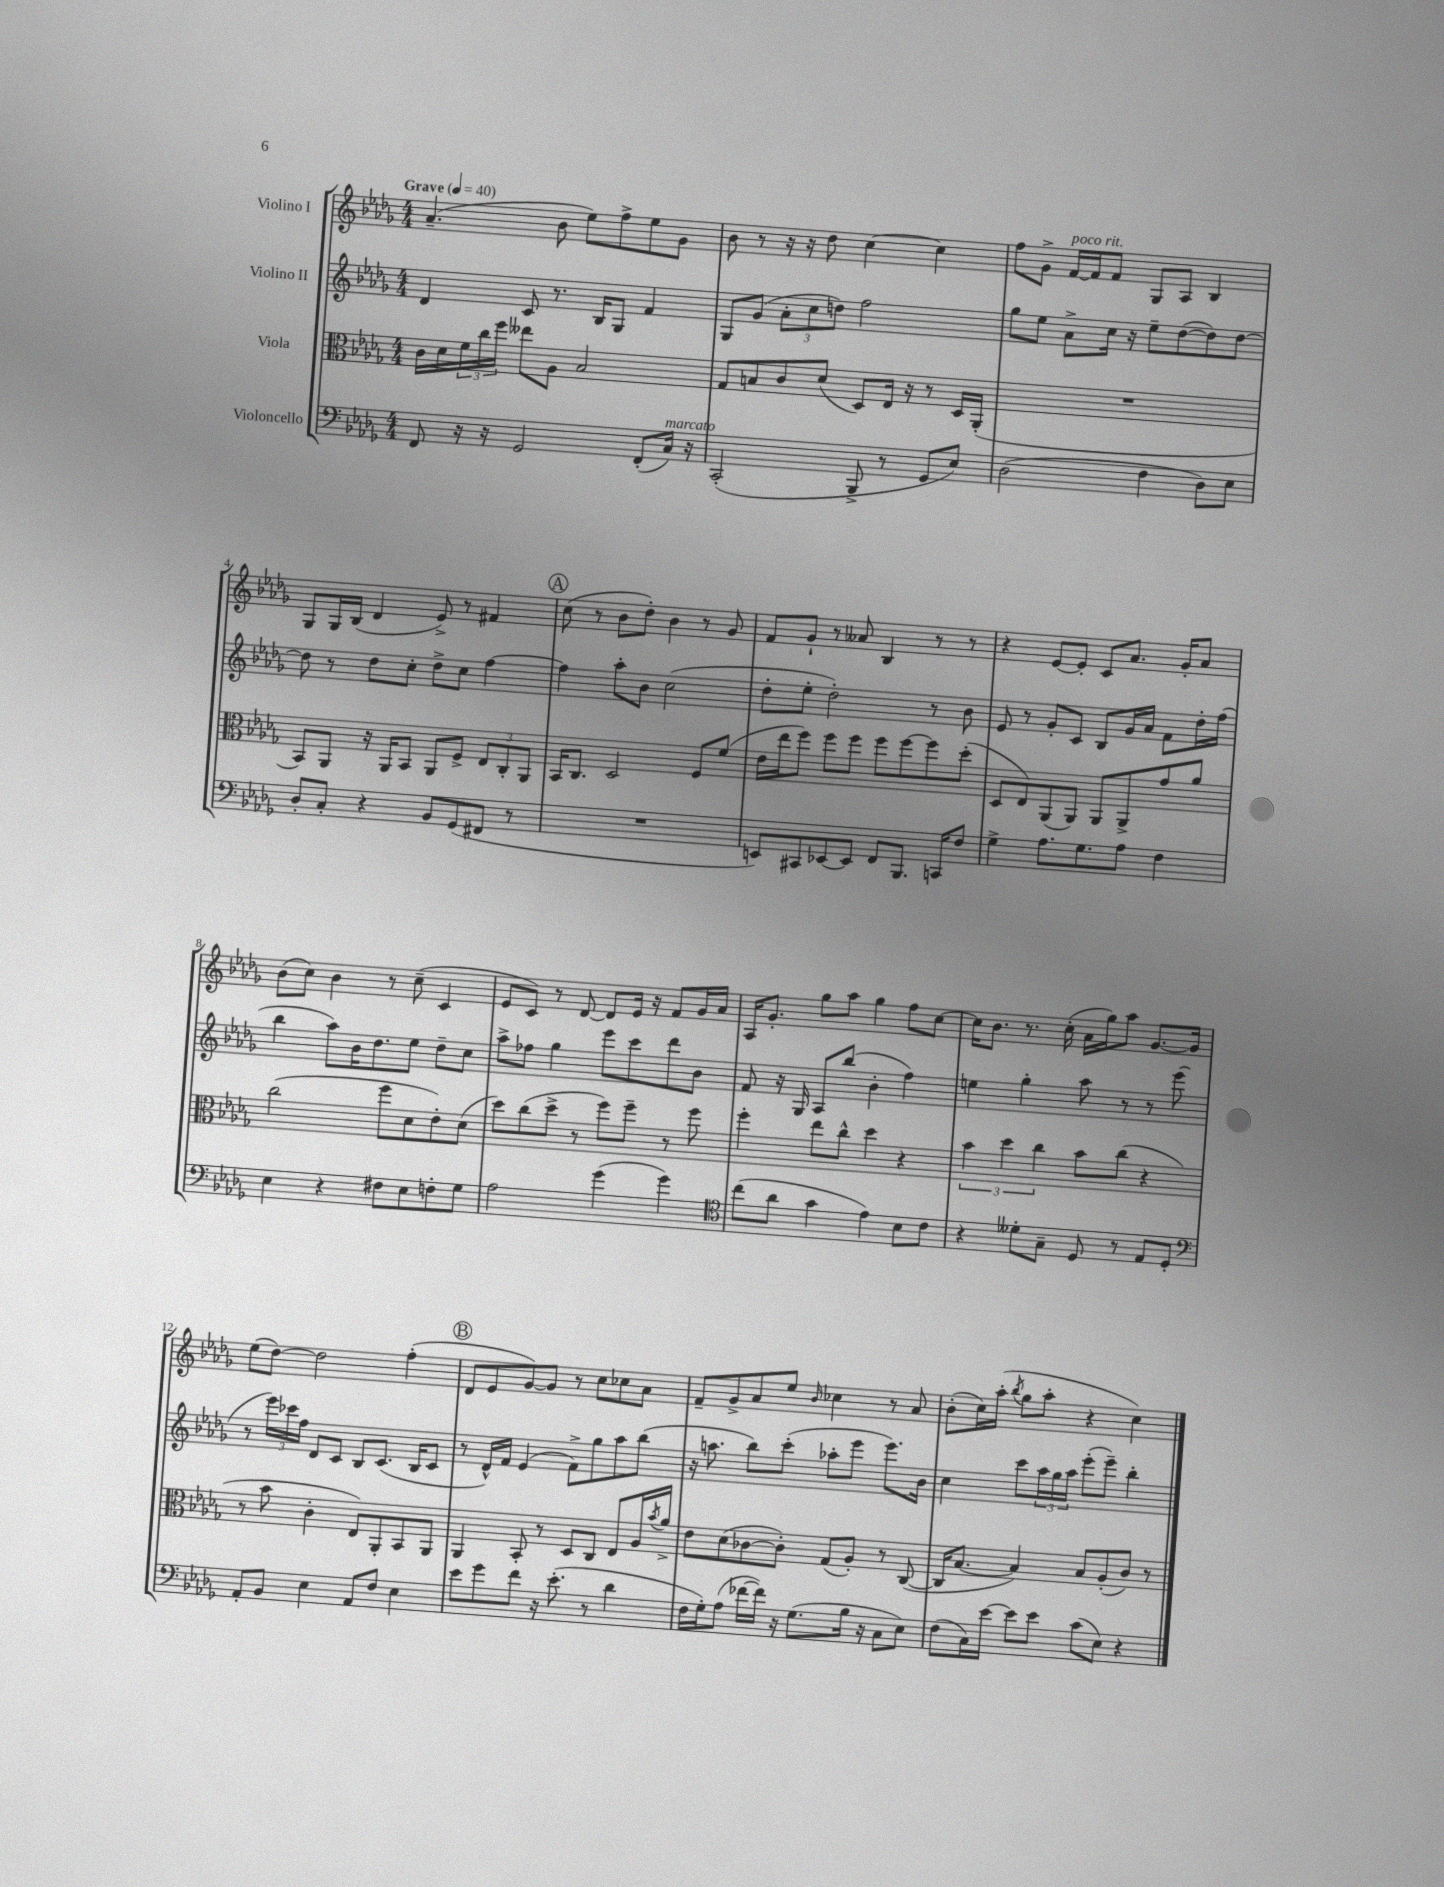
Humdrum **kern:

**kern	**kern	**kern	**kern
*part4	*part3	*part2	*part1
*staff4	*staff3	*staff2	*staff1
*I"Violoncello	*I"Viola	*I"Violino II	*I"Violino I
*clefF4	*clefC3	*clefG2	*clefG2
*k[b-e-a-d-g-]	*k[b-e-a-d-g-]	*k[b-e-a-d-g-]	*k[b-e-a-d-g-]
*M4/4	*M4/4	*M4/4	*M4/4
*MM40	*MM40	*MM40	*MM40
=1	=1	=1	=1
!	!	!	!LO:TX:a:B:t=Grave
8FF/	16c\LL	4d-/	(4.a-~/
.	16d-\	.	.
16r	24f\	.	.
.	24cc\	.	.
16r	.	.	.
.	24ff\JJ	.	.
2GG-/	8ee--X\L	8c/	.
.	8A-\J	8.r	8b-\
.	2B-/	.	8ee-\L)
.	.	16B-/KL	.
.	.	8G-/J	8ff^\
(8FF'/L	.	4f/	8ee-\
!LO:TX:a:i:t=marcato	!	!	!
16C/Jk)	.	.	8g-\J
16r	.	.	.
=2	=2	=2	=2
(2CC'/	8G-/L	8G-/L	8b-\
.	8Bn/	(8g-/J	8r
.	8c/	12a-'\L	16r
.	.	.	16r
.	.	12cc\	.
.	(8d-/J	.	8dd-\
.	.	12ddn\J)	.
8BBB-^/	8D-/L)	2ff\	[4cc\
8r	16E-/Jk	.	.
.	16r	.	.
8GG-/L	8r	.	4cc\]
8E-/J)	16D-/LL	.	.
.	(16AA-'/JJ	.	.
=3	=3	=3	=3
(2D-\	1r	8gg-\L	8ff\L
.	.	8ee-\J	8g-^\J
!	!	!	!LO:TX:a:i:t=poco rit.
.	.	8a-^\L	[16f/LL
.	.	.	16f/J]
.	.	16cc\Jk	8f/J
.	.	16r	.
4F\	.	8ee-~\L	8G-/L
.	.	([8dd-\	8A-/J
8D-\L)	.	8dd-\])	4B-/
8E-\J	.	[8dd-\J	.
!!LO:LB:g=z
=4	=4	=4	=4
8D-'/L	8BB-/L)	8dd-\]	8G-/L
8C'/J	8AA-/J	8r	16G-/L
.	.	.	(16B-/JJ
4r	16r	8dd-\L	4d-/
.	16AA-/KL	.	.
.	8BB-/J	8cc'\J	.
8BB-/L	8AA-/L	8dd-^\L	8e-^/)
(8GG-/	8F^/J	8cc\J	8r
8FF#X/J	12E-/L	[4ff\	4f#X/
.	12C'/	.	.
8r	.	.	.
.	12AA-/J	.	.
!!LO:REH:place=s1:t=A
=5	=5	=5	=5
1r	16BB-/KL	4ff\]	(8cc\
.	8.C/J	.	.
.	.	.	8r
.	2D-/	8aa-'\L	8b-\L
.	.	8b-\J	8dd-'\J)
.	.	(2cc\	4b-\
.	8F/L	.	8r
.	(8f/J	.	8g-/
=6	=6	=6	=6
8EEn/L)	16e-\LL	8dd-'\L	8f/L
.	16ee-\J	.	.
8CC#X/	8ff\J)	8ee-'\J	8g-`/J
[8EE-X/	8ff\L	2dd-'\)	8r
8EE-/J]	8ff\J	.	8a--X/
8FF/L	8ff\L	.	4B-/
8.BBB-/J	[8ff\	.	.
.	8ff\]	8r	8r
16CCn/KL	.	.	.
8F/J	(8dd-'\J	8b-\	8r
=7	=7	=7	=7
4G-^\	8D-/L	8e-/	4r
.	8E-/)	8r	.
8.A-\L	(8AA-/	8g-'/L	[8e-/L
.	8AA-/J)	8c/J	8e-'/J]
8.G-\	.	.	.
.	8AA-/L	8B-/L	8c/L
8A-\J	8AA-^/	16g-/L	8.a-/J
.	.	16a-/JJ	.
4F\	8g-/	8f\L	.
.	.	.	16g-'/KL
.	8a-/J	16dd-'\L	8a-/J
.	.	(16ff\JJ	.
!!LO:LB:g=z
=8	=8	=8	=8
4E-\	(2cc\	4bb-\	(8b-\L
.	.	.	8cc\J)
4r	.	8aa-\L)	4b-\
.	.	16b-\K	.
.	.	8.dd-\	.
8F#X\L	8ff\L	.	8r
8E-\	8d-\	8ee-\J	(8cc~\
8Fn'\	8e-'\)	8dd-~\L	4c/
8G-\J	(8d-\J	8cc\J	.
=9	=9	=9	=9
2A-\	8dd-\L)	8aa-^\L	8e-/L
.	(8cc\	8ff-X\J	8c/J)
.	8dd-^\J	4gg-\	8r
.	8r	.	[8d-/
(4g-\	8ff\L)	8eee-\L	8d-/L]
.	8ff~\J	8ccc\	16e-/Jk
.	.	.	16r
4g-\)	8r	8ddd-\	8f/L
.	8ff\	8b-\J	16g-/L
.	.	.	16a-/JJ
=10	=10	=10	=10
*clefC4	*	*	*
(8cc\L	4ff'\	8f/	16A-/KL
.	.	.	8.g-'/J
8a-\J	.	16r	.
.	.	16G-/	.
4g-\	8ee-\L	8A-/L	8gg-\L
.	8cc^^\J	(8bb-/J	8aa-\J
4e-\)	4dd-\	4b-'\	4gg-\
8B-\L	4r	4ff\)	8ff\L
8c\J	.	.	[8cc\J
=11	=11	=11	=11
4r	6b-\	4een\	16cc\KL]
.	.	.	8.b-\J
.	6dd-\	.	.
8d--X'\L	.	4gg-'\	8.r
.	6cc\	.	.
8G-~\J	.	.	.
.	.	.	(16cc'\
8D-/	8b-\L	8aa-\	16a-\LL
.	.	.	16gg-\J)
8r	(8cc\J	8r	8aa-\J
8E-/L	4r	8r	[8.g-/L
8D-'/J	.	(8eee-\	.
.	.	.	16g-/Jk]
!!LO:LB:g=z
=12	=12	=12	=12
*clefF4	*	*	*
8AA-'/L	8r	8r	(8ee-\L
8BB-/J	8b-\	24eee-\LL)	[8dd-\J)
.	.	24ccc-X\	.
.	.	24ff\JJ	.
4E-\	4c'\	8d-/L	2dd-\]
.	.	8c/J	.
8AA-/L	8E-/L)	8B-/L	.
8F/J	8AA-'/	(8.c/J	.
4E-\	8BB-/	.	(4ff'\
.	.	16B-/KL	.
.	8AA-/J	8c/J	.
!!LO:REH:place=s1:t=B
=13	=13	=13	=13
8e-\L	4AA-/	8r	8d-/L
8g-\	.	16d-^^/LL)	8e-/
.	.	16f/JJ	.
8f\J	8BB-'/	(4e-/	[8g-/)
16r	8r	.	8g-/J]
(8.e-'\	.	.	.
.	8D-/L	8f^\L)	8r
8r	8C/J	8gg-\	8cc\L
4d-\	8E-/L	8aa-\	8cc-X\
.	16A-/L	(8bb-\J	8a-\J
.	8qb-/	.	.
.	16a-^/JJ	.	.
=14	=14	=14	=14
16F\LL	8e-\L	16r	8f~/L
16G-'\J)	.	8.aan\	.
(8A-\J	(8d-\	.	8g-^/
[16f-X\LL	[8c-X\	8bb-\L)	8a-/
16f-\JJ])	.	.	.
16r	8c-'\J])	(8ccc'\J	8ee-/J
(8.G-\L	.	.	.
.	.	.	16qqb-/
.	(8G-/L	8aa-X'\L	4cc-X\
16B-\Jk	8A-'/J)	8eee-\J	.
16r	.	.	.
8C\L	8r	8.eee-\L)	8r
8E-\J)	([8C/	.	8a-/
.	.	16b-\Jk	.
=15	=15	=15	=15
(8F\L	16C/KL]	4cc\	(8b-'\L
.	[8.B-/J	.	.
16C\L)	.	.	16cc\L)
[16e-\JJ	.	.	(16aa-'\JJ
.	.	.	8qbb-/
8e-\L]	4B-/])	8ccc\L	8gg-\L
8e-\J	.	24aa-\L	8aa-'\J
.	.	24gg-\	.
.	.	24aa-\JJ	.
(8c\L	8B-/L	(8eee-'\L	4r
8E-\J)	(8A-'/	8eee-~\J)	.
4r	8c/J)	4bb-'\	4cc\)
.	8r	.	.
==	==	==	==
*-	*-	*-	*-
